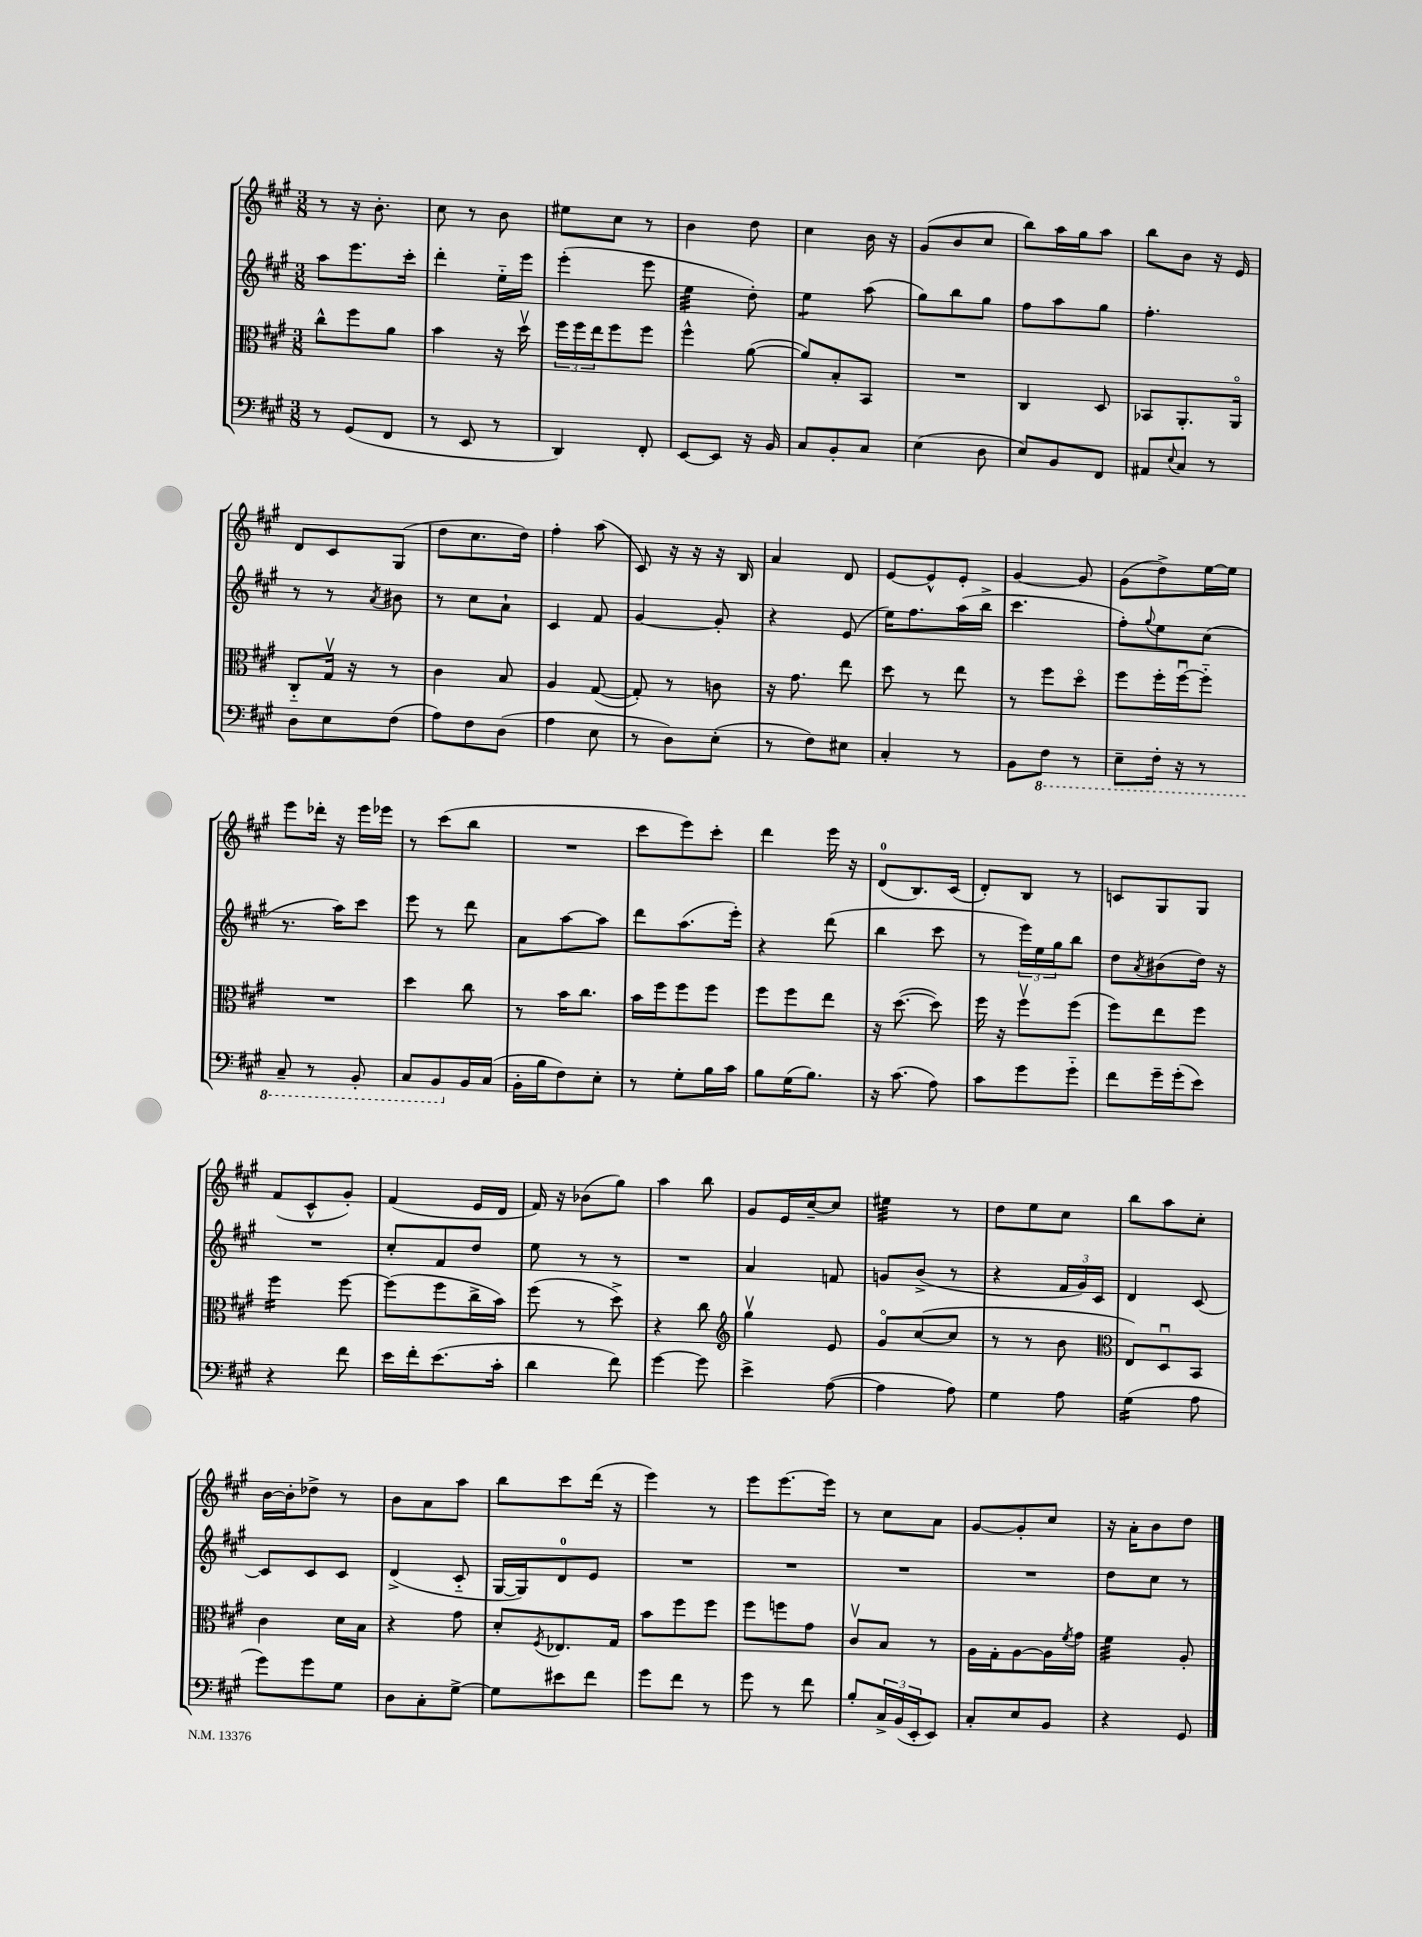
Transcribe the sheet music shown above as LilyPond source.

<<
\new StaffGroup <<
\new Staff = "s0" {
    \clef treble \key a \major \numericTimeSignature \time 3/8
    r8 r16 b'8.-. |
    cis''8 r8 b'8 |
    eis''8 cis''8 r8 |
    b'4 d''8 |
    cis''4 b'16 r16 |
    gis'8( b'8 cis''8 |
    b''8) a''16 gis''16 a''8 |
    b''8 b'8 r16 e'16 |
    d'8 cis'8 gis8( |
    d''8 cis''8. d''16) |
    fis''4-. a''8( |
    cis'8) r16 r16 r16 b16 |
    a'4 d'8 |
    e'8~ e'8-^ e'8-. |
    gis'4~ gis'8 |
    gis'8( d''8->) e''16~ e''16 |
    e'''8 des'''16-. r16 e'''16 ees'''16 |
    r8 cis'''8( b''8 |
    R4. |
    cis'''8 e'''8) cis'''8-. |
    d'''4 e'''16 r16 |
    d'8-0( b8.) cis'16( |
    d'8-.) b8 r8 |
    c'8 gis8 gis8 |
    fis'8( cis'8-^ gis'8-.) |
    fis'4( e'16 d'16 |
    fis'16) r16 bes'8( gis''8) |
    a''4 b''8 |
    gis'8 e'16 cis''16~-- cis''8 |
    eis''4:32 r8 |
    d''8 e''8 cis''8 |
    b''8 a''8 cis''8-. |
    b'16~ b'16-. des''8-> r8 |
    b'8 a'8 a''8 |
    b''8 cis'''8 d'''16( r16 |
    e'''4) r8 |
    e'''8 e'''8.~ e'''16 |
    r8 cis''8 a'8 |
    gis'8~ gis'8-. cis''8 |
    r16 a'16-. b'8 d''8 \bar "|." |
}
\new Staff = "s1" {
    \clef treble \key a \major \numericTimeSignature \time 3/8
    a''8 e'''8. cis'''16-. |
    d'''4-. e''16-_ e'''16 |
    e'''4-.( e'''8 |
    e''4:32 d''8-.) |
    e''4:8 a''8( |
    gis''8) b''8 gis''8 |
    fis''8 a''8 gis''8 |
    fis''4.-. |
    r8 r8 \acciaccatura { a'8 } bis'8 |
    r8 cis''8 a'8-! |
    cis'4 fis'8 |
    gis'4~ gis'8-. |
    r4 e'8( |
    e''16) fis''8. a''16( b''16-> |
    cis'''4. |
    fis''8-.) \appoggiatura { gis''8 } e''8 cis''8( |
    r8. a''16) cis'''8 |
    e'''8 r8 d'''8 |
    a'8 a''8~ a''8 |
    d'''8 a''8.( e'''16-.) |
    r4 d'''8( |
    b''4 cis'''8 |
    r8 \tuplet 3/2 { e'''16) e''16 gis''16 } b''8 |
    d''8 \acciaccatura { a'8 } bis'8( d''16) r16 |
    R4. |
    cis''8-. fis'8 d''8 |
    e''8 r8 r8 |
    R4. |
    a'4 f'8 |
    g'8 b'8->( r8 |
    r4 \tuplet 3/2 { fis'16 gis'16) cis'16 } |
    d'4 cis'8~ |
    cis'8 cis'8 cis'8 |
    d'4->( cis'8-_ |
    gis16~ gis16) d'8-0 e'8 |
    R4. |
    R4. |
    R4. |
    R4. |
    d''8 cis''8 r8 \bar "|." |
}
\new Staff = "s2" {
    \clef alto \key a \major \numericTimeSignature \time 3/8
    cis''8-^ fis''8 a'8 |
    b'4 r16 d''16\upbow |
    \tuplet 3/2 { fis''16 fis''16 e''16 } fis''8 fis''8 |
    fis''4-^ a'8~( |
    a'8) b8-. b,8 |
    R4. |
    cis4 d8 |
    bes,8 a,8.-. a,16\flageolet |
    cis8-_ gis16\upbow r16 r8 |
    cis'4 b8 |
    a4 gis8~( |
    gis8-.) r8 c'8 |
    r16 gis'8. e''8 |
    d''8 r8 e''8 |
    r8 fis''8 d''8\flageolet |
    fis''8 fis''16-. fis''16~\downbow fis''8-_ |
    R4. |
    d''4 cis''8 |
    r8 b'16 cis''8. |
    b'16 fis''16 fis''8 fis''8 |
    fis''8 fis''8 e''8 |
    r16 d''8.~( d''8) |
    fis''16 r16 fis''8\upbow fis''8( |
    fis''8) e''8 fis''8 |
    fis''4:16 fis''8~ |
    fis''8( fis''8 cis''16-> b'16) |
    fis''8( r8 d''8->) |
    r4 cis''8 |
    \clef treble gis''4\upbow e'8 |
    gis'8\flageolet cis''8~( cis''8 |
    r8 r8 b'8 |
    \clef alto e8) d8\downbow b,8 |
    cis'4 d'16 b16 |
    r4 gis'8 |
    d'8-. \acciaccatura { fis8 } ees8. gis16 |
    b'8 fis''8 fis''8 |
    fis''8 f''8 gis'8 |
    cis'8\upbow b8 r8 |
    a16 gis16-. a8~ a16 \acciaccatura { fis'8 } gis'16 |
    fis'4:32 a8-. \bar "|." |
}
\new Staff = "s3" {
    \clef bass \key a \major \numericTimeSignature \time 3/8
    r8 gis,8( fis,8 |
    r8 e,8 r8 |
    d,4) fis,8-. |
    e,8~ e,8 r16 b,16 |
    cis8 b,8-. cis8 |
    e4( d8 |
    e8) b,8 fis,8 |
    ais,8 \appoggiatura { e8 } cis8 r8 |
    d8 e8 fis8( |
    a8) fis8 d8( |
    a4 e8 |
    r8 d8) e8-.( |
    r8 fis8) eis8 |
    cis4-. r8 |
    b,8 \ottava #-1 fis,8 r8 |
    e,8-- fis,16-. r16 r8 |
    cis,8-- r8 b,,8-. |
    cis,8 b,,8 \ottava #0 b,16 cis16( |
    b,16-. b16 fis8) e8-. |
    r8 gis8-. b16 cis'16 |
    b8 gis16( b8.) |
    r16 cis'8.( a8) |
    cis'8 gis'8 gis'8-_ |
    fis'8 gis'16-- gis'16-.( e'8) |
    r4 fis'8 |
    e'16 fis'16-. e'8.( cis'16-. |
    d'4 fis'8) |
    gis'4~ gis'8 |
    e'4-> a8~( |
    a4 a8) |
    gis4 a8 |
    gis4:16( a8 |
    gis'8) gis'8 gis8 |
    d8 cis8-. gis8~-> |
    gis8 eis'8 fis'8 |
    gis'8 fis'8 r8 |
    gis'8 r8 fis'8 |
    b8-. \tuplet 3/2 { cis16-> b,16( e,16-. } e,8) |
    cis8-. e8 b,8 |
    r4 gis,8 \bar "|." |
}
>>
>>
\layout { \context { \Score \remove "Bar_number_engraver" } }
